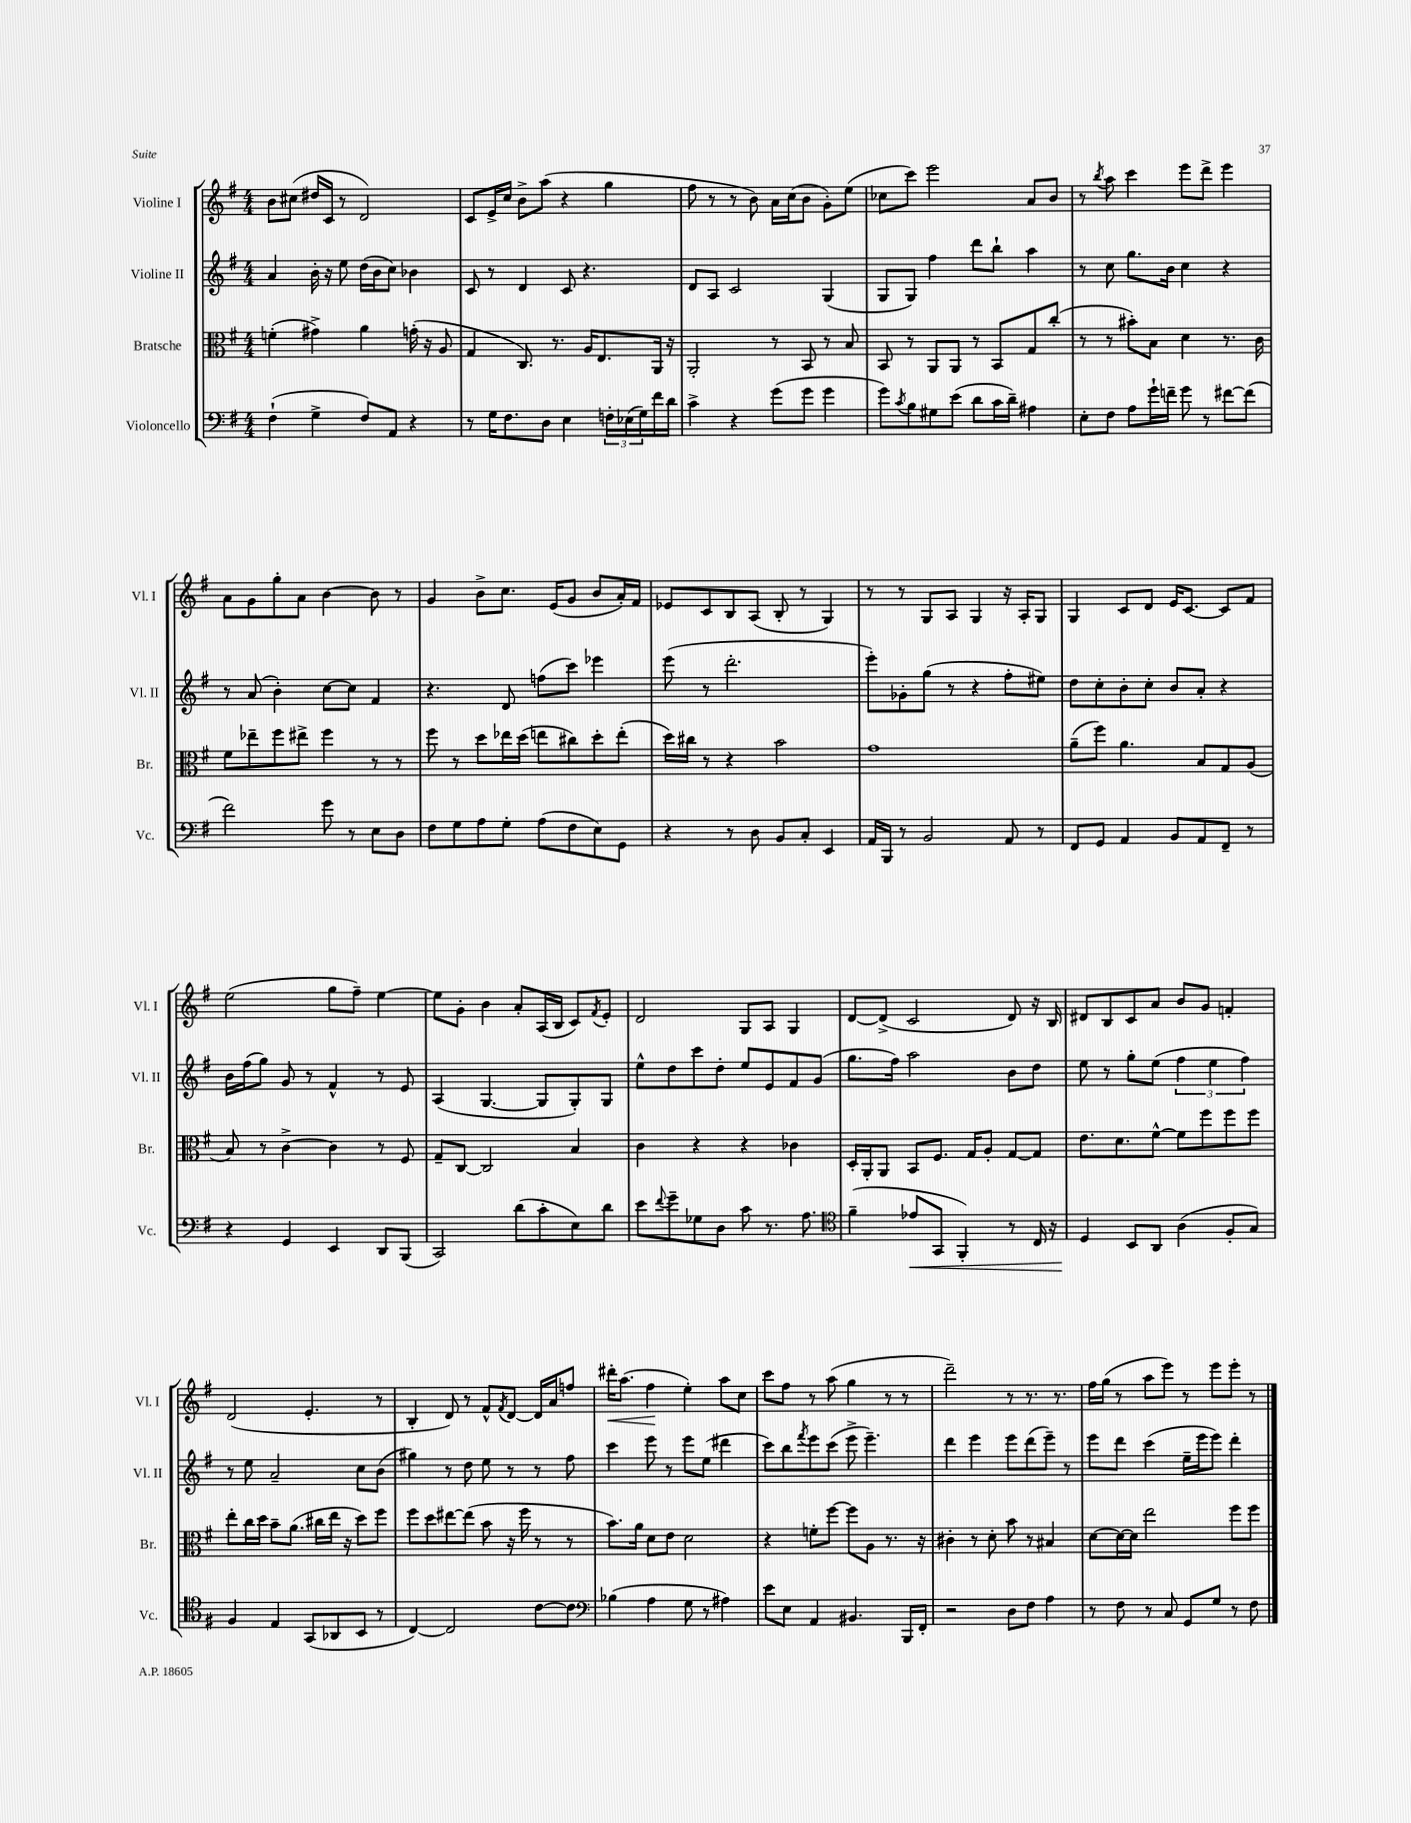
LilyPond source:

<<
\new StaffGroup <<
\new Staff = "s0" \with { instrumentName = "Violine I" shortInstrumentName = "Vl. I" } {
    \clef treble \key g \major \numericTimeSignature \time 4/4
    b'8 cis''8( dis''16 c'16 r8 d'2) |
    c'8 e'16-> c''16 b'8-> a''8( r4 g''4 |
    fis''8 r8 r8 b'8) a'16 c''16( b'8 g'8-.) e''8( |
    ces''8 c'''8) e'''2 a'8 b'8 |
    r8 \acciaccatura { b''8 } a''8 c'''4 e'''8 d'''8-> e'''4 |
    a'8 g'8 g''8-. a'8 b'4~ b'8 r8 |
    g'4 b'8-> c''8. e'16( g'8 b'8 a'16-.) fis'16 |
    ees'8 c'8 b8 a8( b8-. r8 g4) |
    r8 r8 g8 a8 g4 r16 a16-. g8 |
    g4 c'8 d'8 e'16 c'8.~ c'8 fis'8 |
    e''2( g''8 fis''8--) e''4~ |
    e''8 g'8-. b'4 a'8-. a16( b16 c'8) \acciaccatura { fis'8 } e'8-. |
    d'2 g8 a8 g4 |
    d'8~ d'8->( c'2 d'8) r16 b16 |
    dis'8 b8 c'8 a'8 b'8 g'8 f'4-. |
    d'2( e'4.-. r8 |
    b4-. d'8) r8 fis'8-^ \acciaccatura { fis'8 } d'8~ d'16 a'16 f''8 |
    dis'''16-.\< a''8.( fis''4\! e''4-.) a''8 c''8 |
    c'''8 fis''8 r8 a''8( g''4 r8 r8 |
    d'''2--) r8 r8. r8. |
    fis''16 g''16( r8 a''8 e'''8) r8 e'''8 e'''8-. r8 \bar "|." |
}
\new Staff = "s1" \with { instrumentName = "Violine II" shortInstrumentName = "Vl. II" } {
    \clef treble \key g \major \numericTimeSignature \time 4/4
    a'4 b'16-. r16 e''8 d''16( b'16 c''8) bes'4 |
    c'8 r8 d'4 c'8 r4. |
    d'8 a8 c'2 g4( |
    g8 g8) fis''4 d'''8 b''8-! a''4 |
    r8 c''8 g''8. b'16 c''4 r4 |
    r8 a'8( b'4-.) c''8~ c''8 fis'4 |
    r4. d'8 f''8( c'''8) ees'''4 |
    e'''8( r8 d'''2.-. |
    e'''8-.) ges'8-. g''8( r8 r4 fis''8-. eis''8) |
    d''8 c''8-. b'8-. c''8-. b'8 a'8-. r4 |
    b'16 fis''16( g''8) g'8 r8 fis'4-^ r8 e'8 |
    a4( g4.~ g8 g8-.) g8 |
    e''8-^ d''8 c'''8 d''8-. e''8 e'8 fis'8 g'8( |
    g''8. fis''16) a''2 b'8 d''8 |
    e''8 r8 g''8-. e''8( \tuplet 3/2 { fis''4 e''4 fis''4) } |
    r8 e''8 a'2-- c''8 b'8( |
    gis''4) r8 d''8 e''8 r8 r8 fis''8 |
    c'''4 e'''8 r8 e'''8 e''8( dis'''4 |
    c'''8) b''8 \acciaccatura { fis'''8 } e'''8 c'''8( e'''8-> e'''4.--) |
    d'''4 e'''4 e'''8 d'''8( e'''8--) r8 |
    e'''8 d'''8 c'''4( e''16-- e'''16 e'''8) d'''4-. \bar "|." |
}
\new Staff = "s2" \with { instrumentName = "Bratsche" shortInstrumentName = "Br." } {
    \clef alto \key g \major \numericTimeSignature \time 4/4
    f'4-.( gis'4->) a'4 g'16-.( r16 a8 |
    g4 c8.) r8. a16 e8. a,16 r16 |
    a,2-. r8 b,8 r8 b8 |
    b,8 r8 a,8 a,8 r8 b,8 g8 c''8-.( |
    r8 r8 bis'8-.) b8 d'4 r8. c'16 |
    fis'8 ees''8-- fis''8 eis''8-> fis''4 r8 r8 |
    fis''8 r8 d''8 ees''16 d''16( e''8 cis''8) d''8-. e''8-.( |
    d''16) cis''16 r8 r4 b'2 |
    g'1 |
    a'8--( fis''8) a'4. b8 g8 a8( |
    b8) r8 c'4~-> c'4 r8 fis8 |
    g8-- c8~ c2 b4 |
    c'4 r4 r4 ces'4 |
    d16-. a,16-. a,8 b,8 fis8. g16 a8-. g8~ g8 |
    e'8. d'8. fis'8~-^ fis'8 fis''8 fis''8 fis''8 |
    e''8-. c''16 d''16 b'8-- a'8.( cis''16 e''16 r16 d''8) fis''8 |
    fis''8 d''8 eis''8~ eis''8( b'8 r16 fis''16 r8 r8 |
    b'8.) a'16 d'8 e'8 d'2 |
    r4 f'8-. fis''8~ fis''8 a8 r8. r16 |
    cis'4-. r8 d'8-. b'8 r8 bis4 |
    d'8~ d'16~ d'16 e''2 fis''8 fis''8 \bar "|." |
}
\new Staff = "s3" \with { instrumentName = "Violoncello" shortInstrumentName = "Vc." } {
    \clef bass \key g \major \numericTimeSignature \time 4/4
    fis4-!( g4-> fis8) a,8 r4 |
    r8 g16 fis8. d8 e4 \tuplet 3/2 { f16-. ees16( g16) } fis'16 d'16 |
    c'4-> r4 g'8( g'8 g'4 |
    g'8) \acciaccatura { c'8 } b8 gis8 e'8( d'8 c'16 d'16--) ais4 |
    e8-. fis8 a8 g'16-! f'16-- g'8 r8 fis'8~ fis'8( |
    fis'2) g'8 r8 e8 d8 |
    fis8 g8 a8 g8-. a8( fis8 e8) g,8 |
    r4 r8 d8 b,8 c8-. e,4 |
    a,16 b,,16 r8 b,2 a,8 r8 |
    fis,8 g,8 a,4 b,8 a,8 fis,8-- r8 |
    r4 g,4 e,4 d,8 b,,8( |
    c,2) d'8( c'8-. e8) d'8 |
    e'8 \appoggiatura { fis'8 } g'8-- ges8 d8 c'8 r8. a8. |
    \clef tenor fis'4--( ees'8\< g,8 fis,4-.) r8 c16 r16 |
    d4\! b,8 a,8 a4( fis8-. g8) |
    fis4 e4 g,8( aes,8 b,8 r8 |
    c4~) c2 c'8~ c'8 |
    \clef bass bes4( a4 g8 r8 ais4) |
    e'8 e8 a,4 bis,4. b,,16 fis,16-. |
    r2 d8 fis8 a4 |
    r8 fis8 r8 c8 g,8 g8 r8 fis8 \bar "|." |
}
>>
>>
\layout { \context { \Score \remove "Bar_number_engraver" } }
